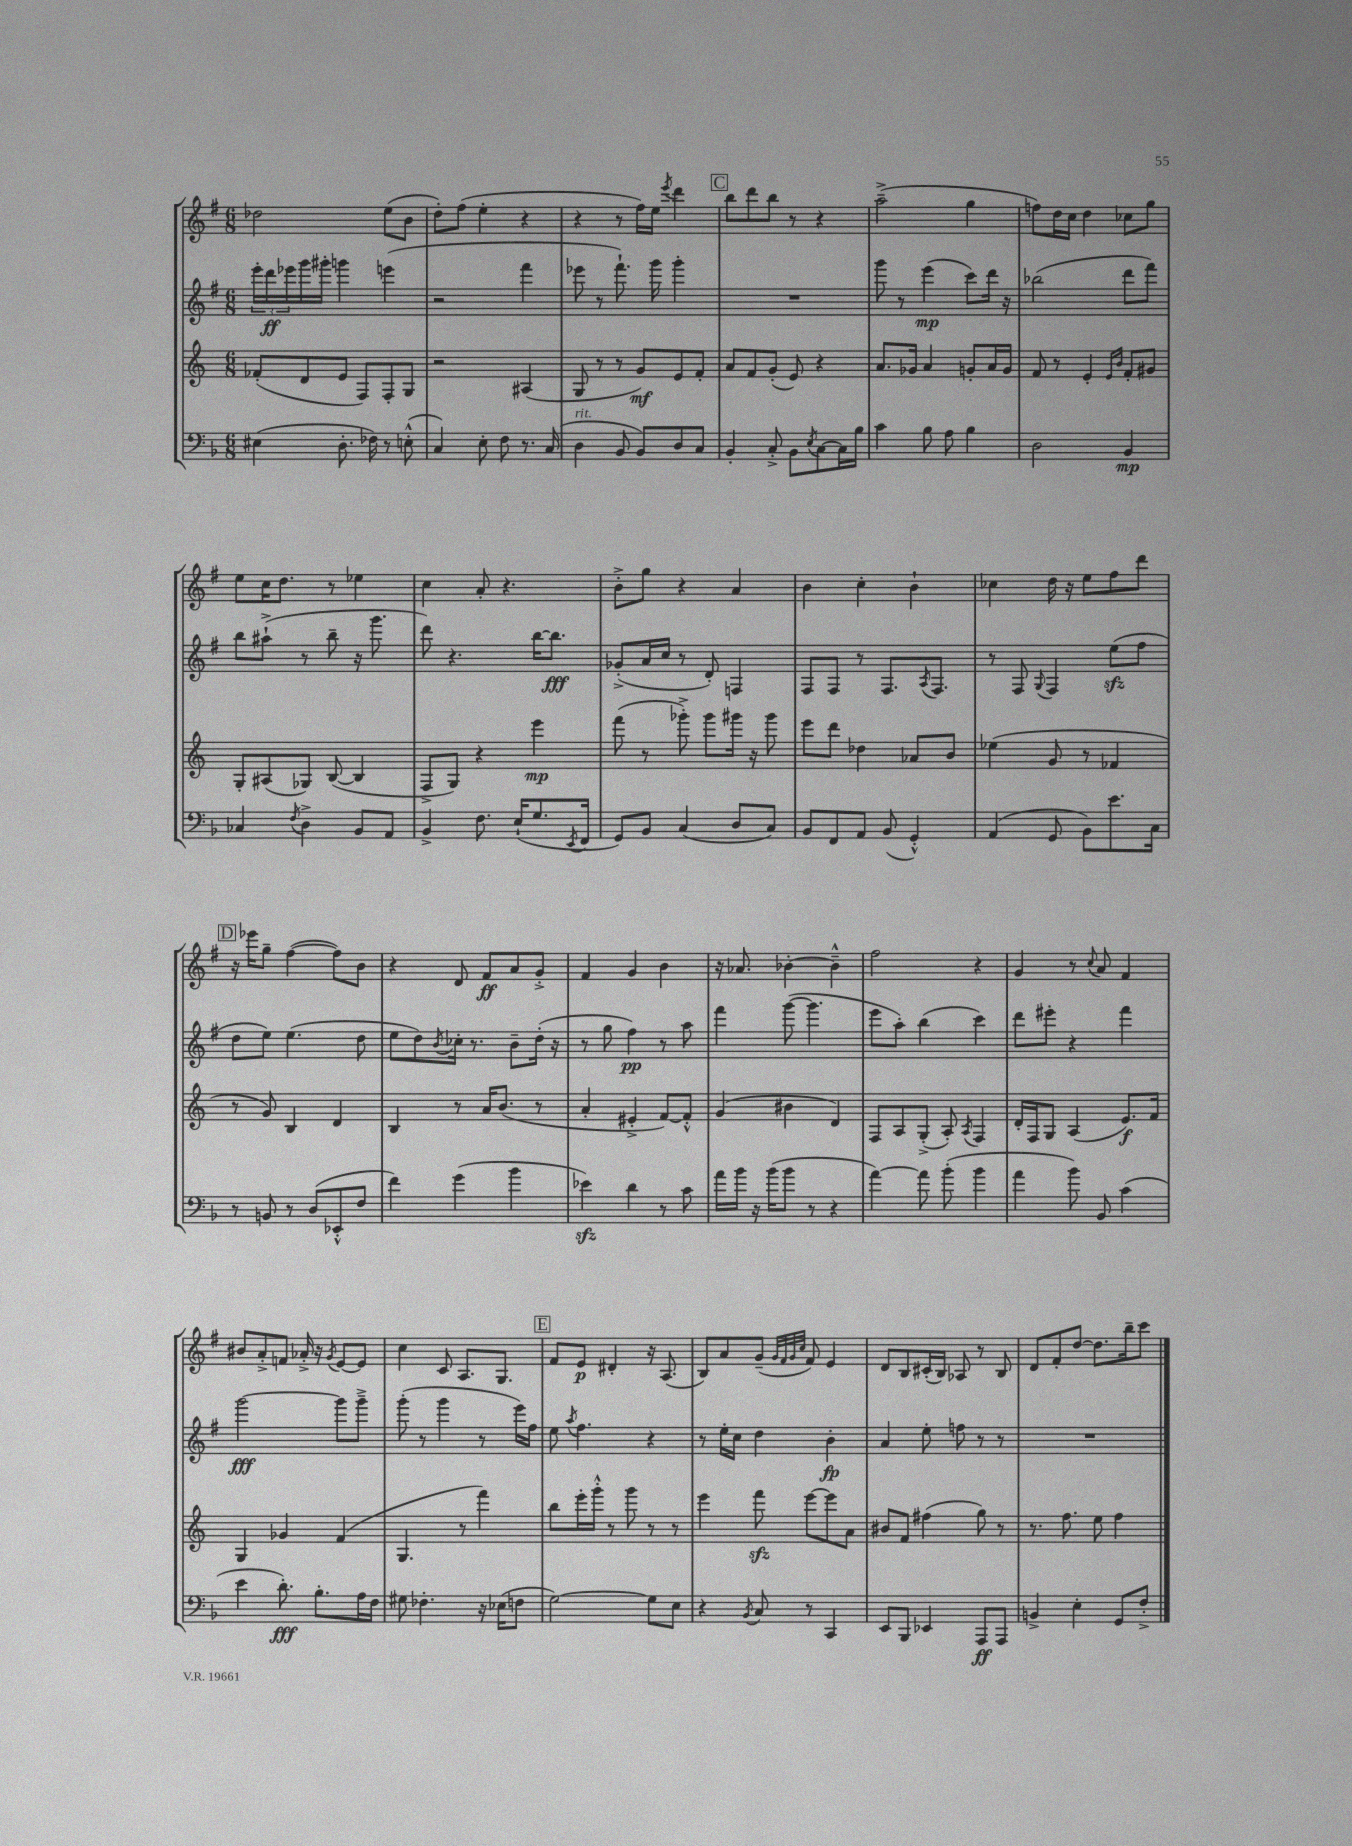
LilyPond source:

<<
\new StaffGroup <<
\new Staff = "s0" {
    \clef treble \key g \major \numericTimeSignature \time 6/8
    des''2 e''8( b'8 |
    d''8-.) fis''8( e''4-. r4 |
    r4 r8 fis''16) e''16 \acciaccatura { e'''8 } d'''4 |
    \mark \markup { \box "C" } b''8 d'''8 b''8 r8 r4 |
    a''2--->( g''4 |
    f''8) d''16 c''16 d''4 ces''8 g''8 |
    e''8 c''16 d''8. r8 ees''4 |
    c''4 a'8-. r4. |
    b'8-.-> g''8 r4 a'4 |
    b'4 c''4-. b'4-! |
    ces''4 d''16 r16 e''8 fis''8 d'''8 |
    \mark \markup { \box "D" } r16 ees'''16 g''8-- fis''4~( fis''8) b'8 |
    r4 d'8 fis'8\ff a'8 g'8-.-> |
    fis'4 g'4 b'4 |
    r16 aes'8. bes'4~-. bes'4---^ |
    fis''2 r4 |
    g'4 r8 \appoggiatura { c''8 } a'8 fis'4 |
    bis'8 a'8-.-> f'8 aes'16-.-> r16 \acciaccatura { g'8 } e'8~ e'8 |
    c''4 c'8 a8. g8. |
    \mark \markup { \box "E" } fis'8 e'8\p dis'4-. r16 a8.( |
    b8) a'8 g'8--( \grace { g'32 fis'32 g'32 c''32 } fis'8) e'4 |
    d'8 b8 cis'16-.( b16) aes8 r8 b8 |
    d'8 fis'8-. d''8~ d''8. b''16-- c'''8 \bar "|." |
}
\new Staff = "s1" {
    \clef treble \key g \major \numericTimeSignature \time 6/8
    \tuplet 3/2 { e'''16-. d'''16\ff ees'''16 } g'''16 gis'''16-. g'''4 e'''4( |
    r2 fis'''4 |
    ees'''8 r8 fis'''8.-!) g'''16 g'''4-. |
    \mark \markup { \box "C" } R2. |
    g'''8 r8 e'''4\mp( c'''8) d'''16 r16 |
    bes''2( d'''8 fis'''8) |
    b''8 ais''8-!->( r8 b''8-- r16 g'''8. |
    d'''8) r4. b''16~ b''8.\fff |
    ges'8-.->( a'16 c''16 r8 d'8-.) f4 |
    fis8 fis8 r8 fis8. \acciaccatura { a8 } fis8. |
    r8 fis8 \appoggiatura { g8 } fis4 e''8\sfz( fis''8 |
    \mark \markup { \box "D" } d''8 e''8) e''4.( d''8 |
    e''8 d''8) \acciaccatura { b'8 } ces''16-. r8. b'8-- d''16-.( r16 |
    r8 g''8 fis''4\pp) r8 a''8 |
    fis'''4 g'''8~( g'''4. |
    e'''8 a''8-.) b''4( c'''4) |
    d'''8 eis'''8-. r4 fis'''4 |
    g'''2~\fff g'''8 g'''8---> |
    g'''8-.( r8 g'''4 r8 e'''16) fis''16 |
    \mark \markup { \box "E" } e''8 \acciaccatura { a''8 } fis''4. r4 |
    r8 e''16-. c''16 d''4 b'4-.\fp |
    a'4 e''8-. f''8 r8 r8 |
    R2. \bar "|." |
}
\new Staff = "s2" {
    \clef treble \key c \major \numericTimeSignature \time 6/8
    fes'8-.( d'8 e'8 f8) f8-. g8 |
    r2 ais4( |
    g8 r8 r8 g'8\mf) e'8 f'8-. |
    \mark \markup { \box "C" } a'8 f'8 g'8-.( e'8) r4 |
    a'8. ges'16 a'4 g'8-. a'16 g'16 |
    f'8 r8 e'4-. \grace { e'16 b'16 } f'8-. gis'8 |
    g8-. ais8( ges8) b8~( b4 |
    f8-> g8) r4 e'''4\mp |
    f'''8( r8 ges'''8-.->) ges'''8 gis'''16 r16 gis'''8 |
    e'''8 d'''8 des''4 aes'8 b'8 |
    ees''4( g'8 r8 fes'4 |
    \mark \markup { \box "D" } r8 g'8) b4 d'4 |
    b4 r8 a'16 b'8.( r8 |
    a'4-. eis'4-.-> f'8~) f'8-.-^ |
    g'4( bis'4 d'4) |
    f8 a8 g8-.->( a8-.) \acciaccatura { a8 } f4 |
    d'16-. f16 g8 a4( e'8.\f) f'16 |
    g4 ges'4 f'4( |
    g4. r8 f'''4) |
    \mark \markup { \box "E" } b''8 e'''16-. g'''16-.-^ r8 g'''8 r8 r8 |
    e'''4 f'''8\sfz e'''8~ e'''8 a'8 |
    bis'8 f'8 fis''4( g''8) r8 |
    r8. f''8. e''8 f''4 \bar "|." |
}
\new Staff = "s3" {
    \clef bass \key f \major \numericTimeSignature \time 6/8
    eis4( d8.-. fes16) r8 e8-.-^( |
    c4) e8-. f8 r8. c16( |
    d4^\markup { \italic "rit." } bes,8 bes,8) d8 c8 |
    \mark \markup { \box "C" } bes,4-. c8-.-> bes,8 \acciaccatura { e8 } c8~ c16 bes16 |
    c'4 bes8 a8 bes4 |
    d2 bes,4\mp |
    ces4 \acciaccatura { f8 } d4-> bes,8 a,8 |
    bes,4-> f8. e16-!( g8. \acciaccatura { e,8 } f,16 |
    g,8) bes,8 c4( d8 c8) |
    bes,8 f,8 a,8 bes,8( g,4-.-^) |
    a,4( g,8 bes,8) e'8. c16 |
    \mark \markup { \box "D" } r8 b,8 r8 d8( ees,8-.-^ f8 |
    f'4) g'4( bes'4 |
    ees'4\sfz) d'4 r8 c'8 |
    a'16 bes'16 r16 bes'16( bes'8 r8 r4 |
    a'4~) a'8 bes'8-.( bes'4 |
    a'4 bes'8) bes,8 c'4( |
    e'4 d'8.-.\fff) bes8.-. a16 f16 |
    gis8 fes4.-. r16 ees16( f8 |
    \mark \markup { \box "E" } g2~) g8 e8 |
    r4 \acciaccatura { bes,8 } c8 r8 c,4 |
    e,8 bes,,8 ees,4 a,,8\ff a,,8 |
    b,4-> e4-. g,8 f8-.-> \bar "|." |
}
>>
>>
\layout { \context { \Score \remove "Bar_number_engraver" } }
